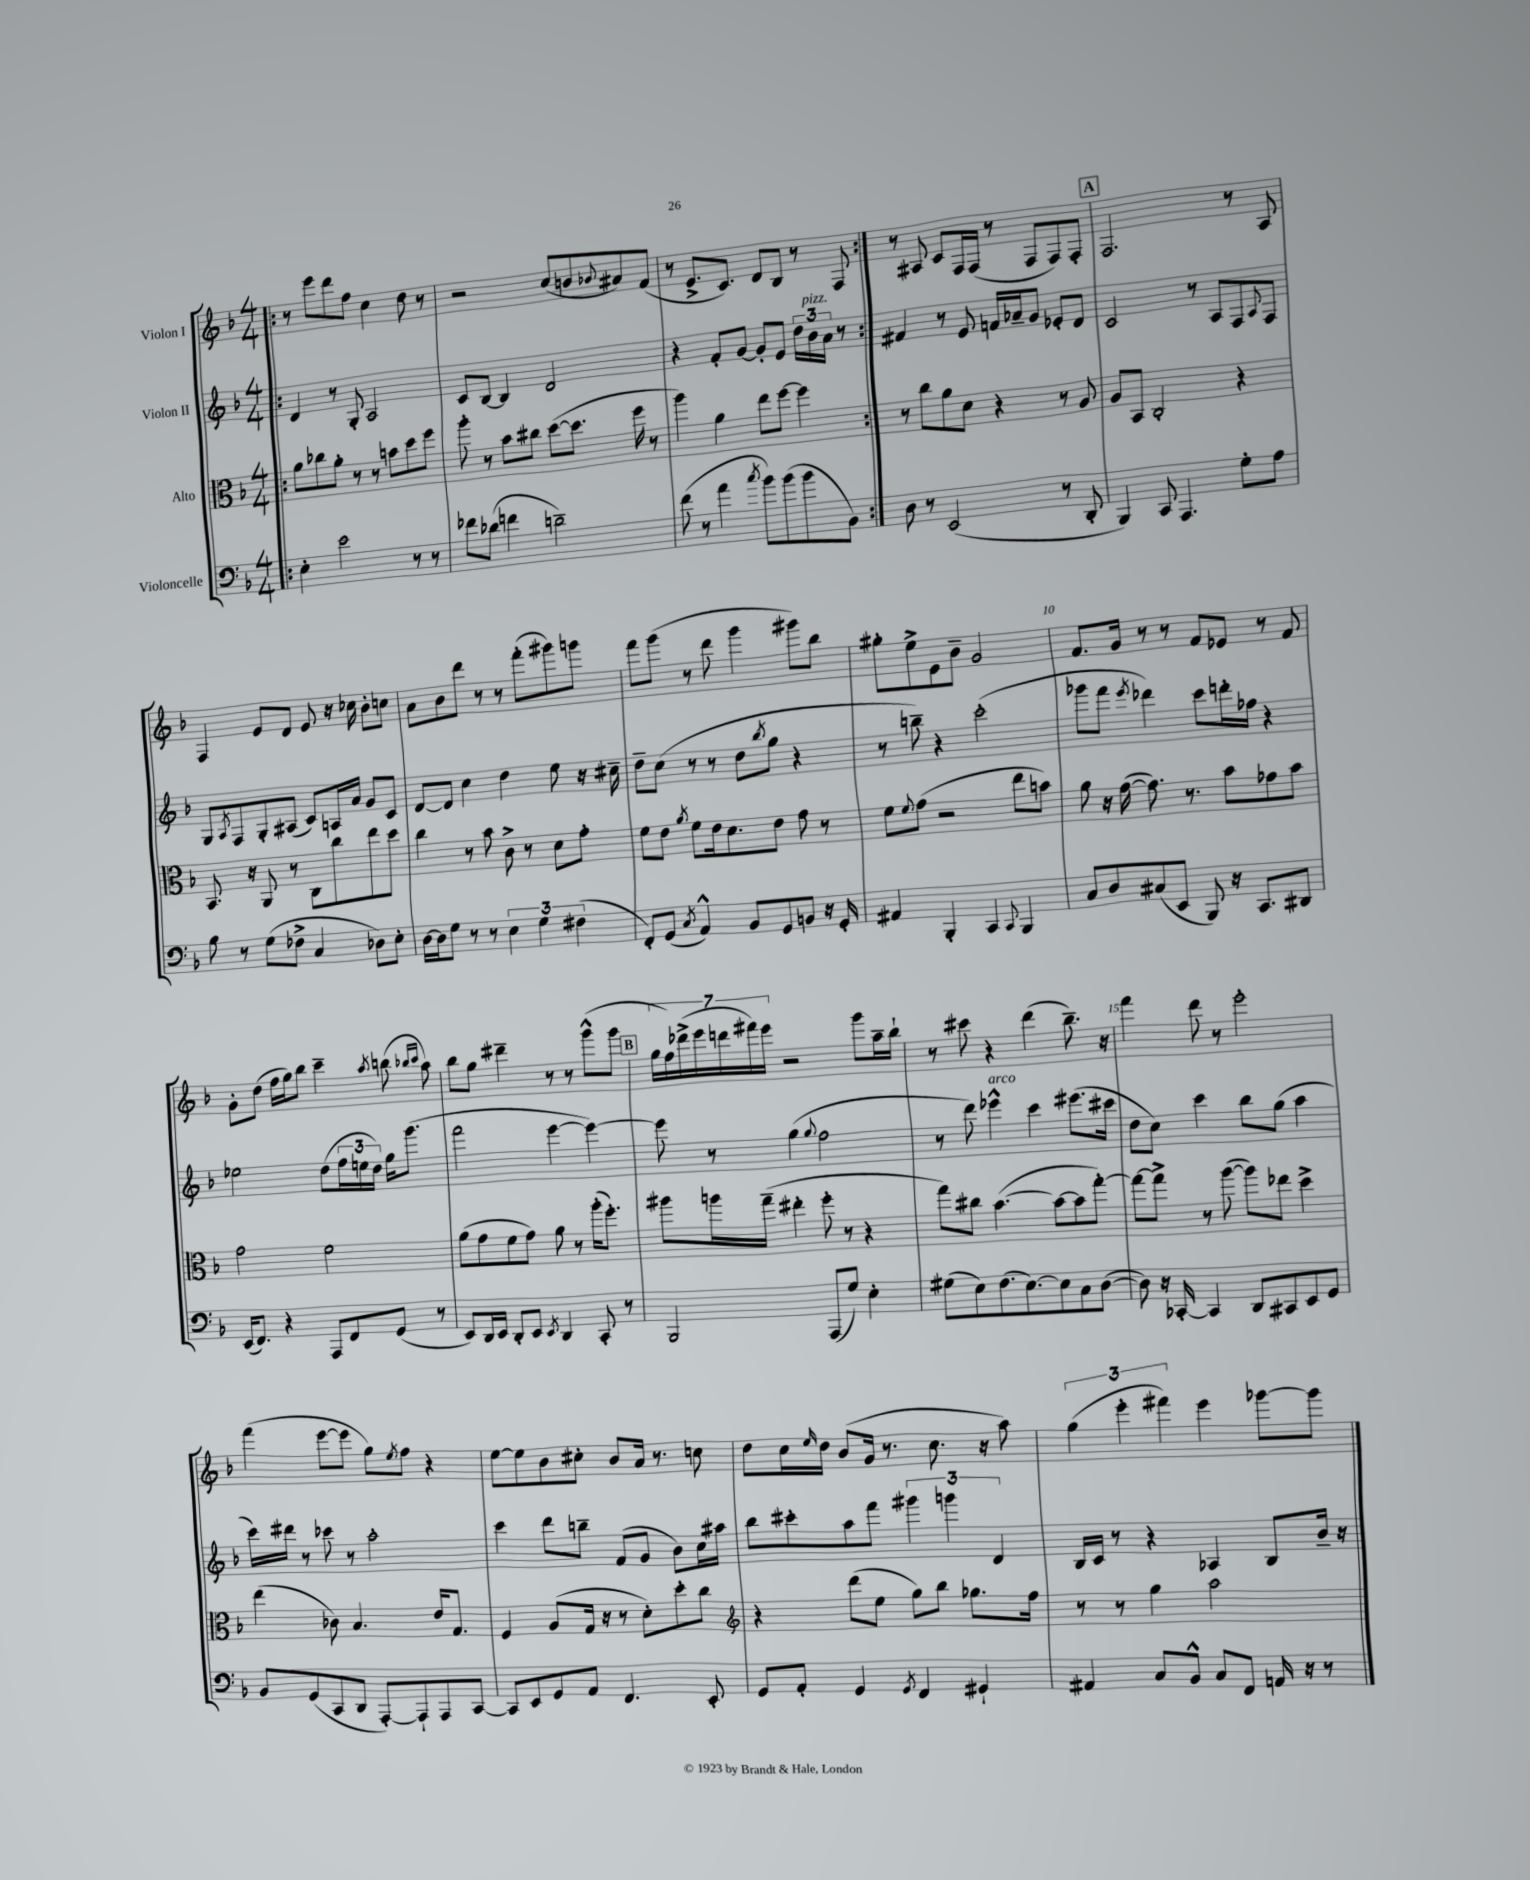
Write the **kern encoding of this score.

**kern	**kern	**kern	**kern
*staff4	*staff3	*staff2	*staff1
*clefF4	*clefC3	*clefG2	*clefG2
*k[b-]	*k[b-]	*k[b-]	*k[b-]
*M4/4	*M4/4	*M4/4	*M4/4
=!|:	=!|:	=!|:	=!|:
4E'\	8a\L	4d/	8r
.	8cc-\	.	8eee\L
2e\	8a'\J	8r	8ddd\
.	8r	8G'/	8ff\J
.	8r	2A/	4cc\
.	8b\L	.	.
8r	8dd\	.	8dd\
8r	8ff\J	.	8r
=	=	=	=
8f-\L	8aa'\	8c/L	2r
(8d-\J	8r	[8B-/J	.
4f\	8b-\L	4B-/]	.
.	8cc#\J	.	.
2d~\)	([8dd\L	2d/	(8cc/L
.	8.dd\]J	.	8b/
.	.	.	8qqb-/
.	.	.	8a#/)
.	16ff\	.	.
.	8r	.	(8f/J
=	=	=	=
(8f\	4aa\)	4r	8r
8r	.	.	8.e^/L
4a\	4a\	8f'/L	.
.	.	.	8.c/J)
.	.	[8g/J	.
8qcc/	.	.	.
8b-\L)	8ee\L	8g'/]L	8d/L
(8b-\	[8ff\J	8e/J	8B-/J
8b-\	4ff\]	24dd\LL	8r
.	.	24b-\	.
.	.	24a\JJ	.
8BB-\J)	.	8r	8F/
=:|!	=:|!	=:|!	=:|!
8D\	8r	4f#/	8r
8r	8cc\L	.	8A#/
(2EE/	8a\	8r	8c/L
.	8d\J	8e/	16F/L
.	.	.	(16F/JJ
.	4r	16f/LL	8r
.	.	16a-~/J	.
.	.	8g/J	8F/L
8r	8r	8e-'/L	8F/)
8DD'/	8A/	8d/J	8F'/J
=	=	=	=
4BBB-/)	8A/L	2c/	2.F/
.	8BB-/J	.	.
8CC/	2C'/	.	.
4.AAA/	.	.	.
.	.	8r	.
.	.	8A/L	.
8G'\L	4r	8F/	8r
.	.	8qqA/	.
8A\J	.	8F/J	8A/
=	=	=	=
8B-\	8.BB-/	8G/L	4F/
.	.	8qA/	.
8r	.	8F/	.
.	16r	.	.
(8G\L	8AA/	8G'/	8e/L
8F-^\J	8r	(8A#/J	8d/J
4C/	8C\L	8c/L)	8e/
.	8cc\	16A/L	16r
.	.	16a/JJ	16cc-\
8D-\L)	8ee\	8g/L	8b-'\L
8E'\J	8dd\J	8c/J	8cc\J
=	=	=	=
[16D\LL	4cc\	[8d/L	8a\L
16D\]J	.	.	.
8G\J	.	8d/]J	8b-\
8r	8r	4cc\	8ddd\J
8r	8b-\	.	8r
6E\	8c^\	4dd\	8r
.	8r	.	(8fff'\L
6G\	.	.	.
.	8d\L	8ee\	8ggg#\)
(6F#\	.	.	.
.	8g'\J	16r	8ggg\J
.	.	16cc#~\	.
=	=	=	=
8FF'/L)	8f\L	8dd~\L	8fff\L
(8GG/J	8e\J	(8cc\J	(8ggg\J
8qC/	8qa/	.	.
4AA^^/)	8f\L	8r	8r
.	16e\k	8r	8ddd\
.	8.d\	.	.
8BB-/L	.	8dd\L	4ggg\
.	.	8qbb-/	.
8GG/	8e\J	8gg\J	.
8BB/J	8g\	4r	8ggg#\L)
16r	8r	.	8bb-\J
16GG'/	.	.	.
=	=	=	=
4AA#/	8f\L	8r	8gg#'\L
.	8qqf/	.	.
.	(8g\J	8bb~\)	8ee^\
4BBB-'/	2r	4r	8e\
.	.	.	8b-~\J
4CC/	.	(2ccc'\	2g/
8qqCC/	.	.	.
4BBB-/	8ee\L	.	.
.	8b\J)	.	.
=	=	=	=
8C/L	8a\	8ggg-\L	8.f/L
8D/	16r	8fff\J	.
.	([16g\	.	16g/Jk
.	.	8qeee/	.
(8C#/	8.g\])	4ddd-\)	8r
8EE/J	.	.	8r
.	8.r	.	.
8BBB-/)	.	8ccc\L	8f/L
16r	8b-\L	16ddd'\L	8e-/J
8.CC/L	.	16ff-\JJ	.
.	8g-\	4r	8r
8DD#/J	8b-\J	.	8f/
=	=	=	=
(16EE/LK	2g\	2ee-\	8g'\L
8.FF/J)	.	.	.
.	.	.	(8dd\J
4r	.	.	16ff\LL
.	.	.	16gg\J)
.	.	.	8bb-\J
8AAA/L	2f\	(8dd\L	4ccc~\
8FF/	.	24ff\L	.
.	.	24ee\	.
.	.	24dd\JJ)	.
.	.	.	8qaa/
(8GG/J	.	16gg\LK	(8bb\
.	.	(8.ggg\J	.
.	.	.	16qqbb-/LL
.	.	.	16qqccc/JJ
8r	.	.	8aa\)
=	=	=	=
8EE/L)	(8a\L	2fff\	8bb-\L
16DD/L	8g\	.	8gg\J
16EE/JJ	.	.	.
8DD'/L	8f\	.	4ddd#~\
8EE/J	8g\J)	.	.
8qEE/	.	.	.
4DD/	8a\	[4eee\	8r
.	8r	.	8r
8CC'/	(16aa'\LK	4eee\_)	(8ggg^^\L
.	8.ff'\J)	.	.
8r	.	.	8ggg\J
=	=	=	=
2BBB-/	8aa#\L	8eee\]	28gg\LL
.	.	.	28ff\)
.	.	.	(28ddd-^\
.	.	.	28eee\
.	16aa\L	8r	.
.	.	.	28ddd\
.	.	.	28fff#\)
.	(16gg~\JJ	.	.
.	.	.	28eee\JJ
.	4ee#'\	(4gg\	2r
.	.	8qqgg/	.
(8AAA/L	8ff'\	2ff\	.
8G/J)	8r	.	.
4E'\	4r	.	8ggg\L
.	.	.	16aa~\L
.	.	.	16bb-`\JJ
=	=	=	=
(8G#\L	8gg\L)	8r	8r
8E\)	8cc#\J	8ddd\)	8ccc#\
(8.F\	([4.b-\	4eee-^^\	4r
[8.E\)	.	.	.
.	.	4ccc\	(4ddd\
8E\]	8b-\_L	.	.
8C\	8b-\]	(8.eee#\L	8.bb-~\)
([8D\J	[8gg'\J)	.	.
.	.	16ccc#\Jk	16r
=	=	=	=
8D\])	8gg\_L	8dd\L	4fff\
16r	8gg^\]J	8cc\J)	.
[16CC-'/	.	.	.
4CC-/]	8r	4ccc\	8ddd\
.	([8aa\	.	8r
8DD/L	8aa\]L)	8bb-\L	2eee'\
8CC#/	8ee-\J	(8gg\J	.
8EE/	4dd^\	4aa\	.
8GG/J	.	.	.
=	=	=	=
8BB-/L	(4ee\	16ccc\LL)	(4fff\
.	.	16ddd#\JJ	.
(8GG/	.	8r	.
8CC/	8c-\)	8ccc-\	[8eee\L
8DD/J	4.B-/	8r	8eee\]J
[8AAA'/L)	.	2aa'\	8gg\L)
.	.	.	8qee/
8AAA`/]	.	.	8ff\J
8AAA/	16e/LK	.	4r
.	8.G/J	.	.
[8CC/J	.	.	.
=	=	=	=
8CC/]L	4F/	4ccc\	[8ee\L
8EE/	.	.	8ee\]
8GG/	(8A/L	8ddd\L	8b-\
8AA/J	16G/Jk	8bb~\J	8cc#'\J
.	16r	.	.
4.FF/	8r	(8f/L	8b-/L
.	8d'\L)	8g/J	16a/Jk
.	.	.	8.r
.	8dd'\	8b-\L)	.
8EE'/	8cc\J	16cc\L	8cc\
.	.	16aa#\JJ	.
=	=	=	=
*	*clefG2	*	*
8GG/L	4r	8bb-\L	8dd\L
8AA'/J	.	8ccc#'\	16cc\L
.	.	.	16qqee/
.	.	.	16dd\JJ
4GG/	(8ddd\L	8aa\	(8b-/L
.	8ee\J	8fff\J	16g/Jk
.	.	.	8.r
8qGG/	.	.	.
4FF/	8gg\L)	6ggg#\	.
.	8bb-\J	.	8.cc\
.	.	6ggg\	.
4GG#`/	8.gg-\L	.	.
.	.	.	16r
.	.	6d/	.
.	.	.	8aa\)
.	16ff\Jk	.	.
=	=	=	=
4AA#/	8r	16B-/LL	(6gg\
.	.	16c/JJ	.
.	8r	8r	.
.	.	.	6eee'\
8C/L	4gg\	4r	.
.	.	.	6fff#\)
8BB-^^/J	.	.	.
8C/L	2aa\	4A-/	4eee\
8FF/J	.	.	.
16AA/	.	8B-/L	[8ggg-\L
16r	.	.	.
8r	.	16b-~/Jk	8ggg-\]J
.	.	16r	.
==	==	==	==
*-	*-	*-	*-
